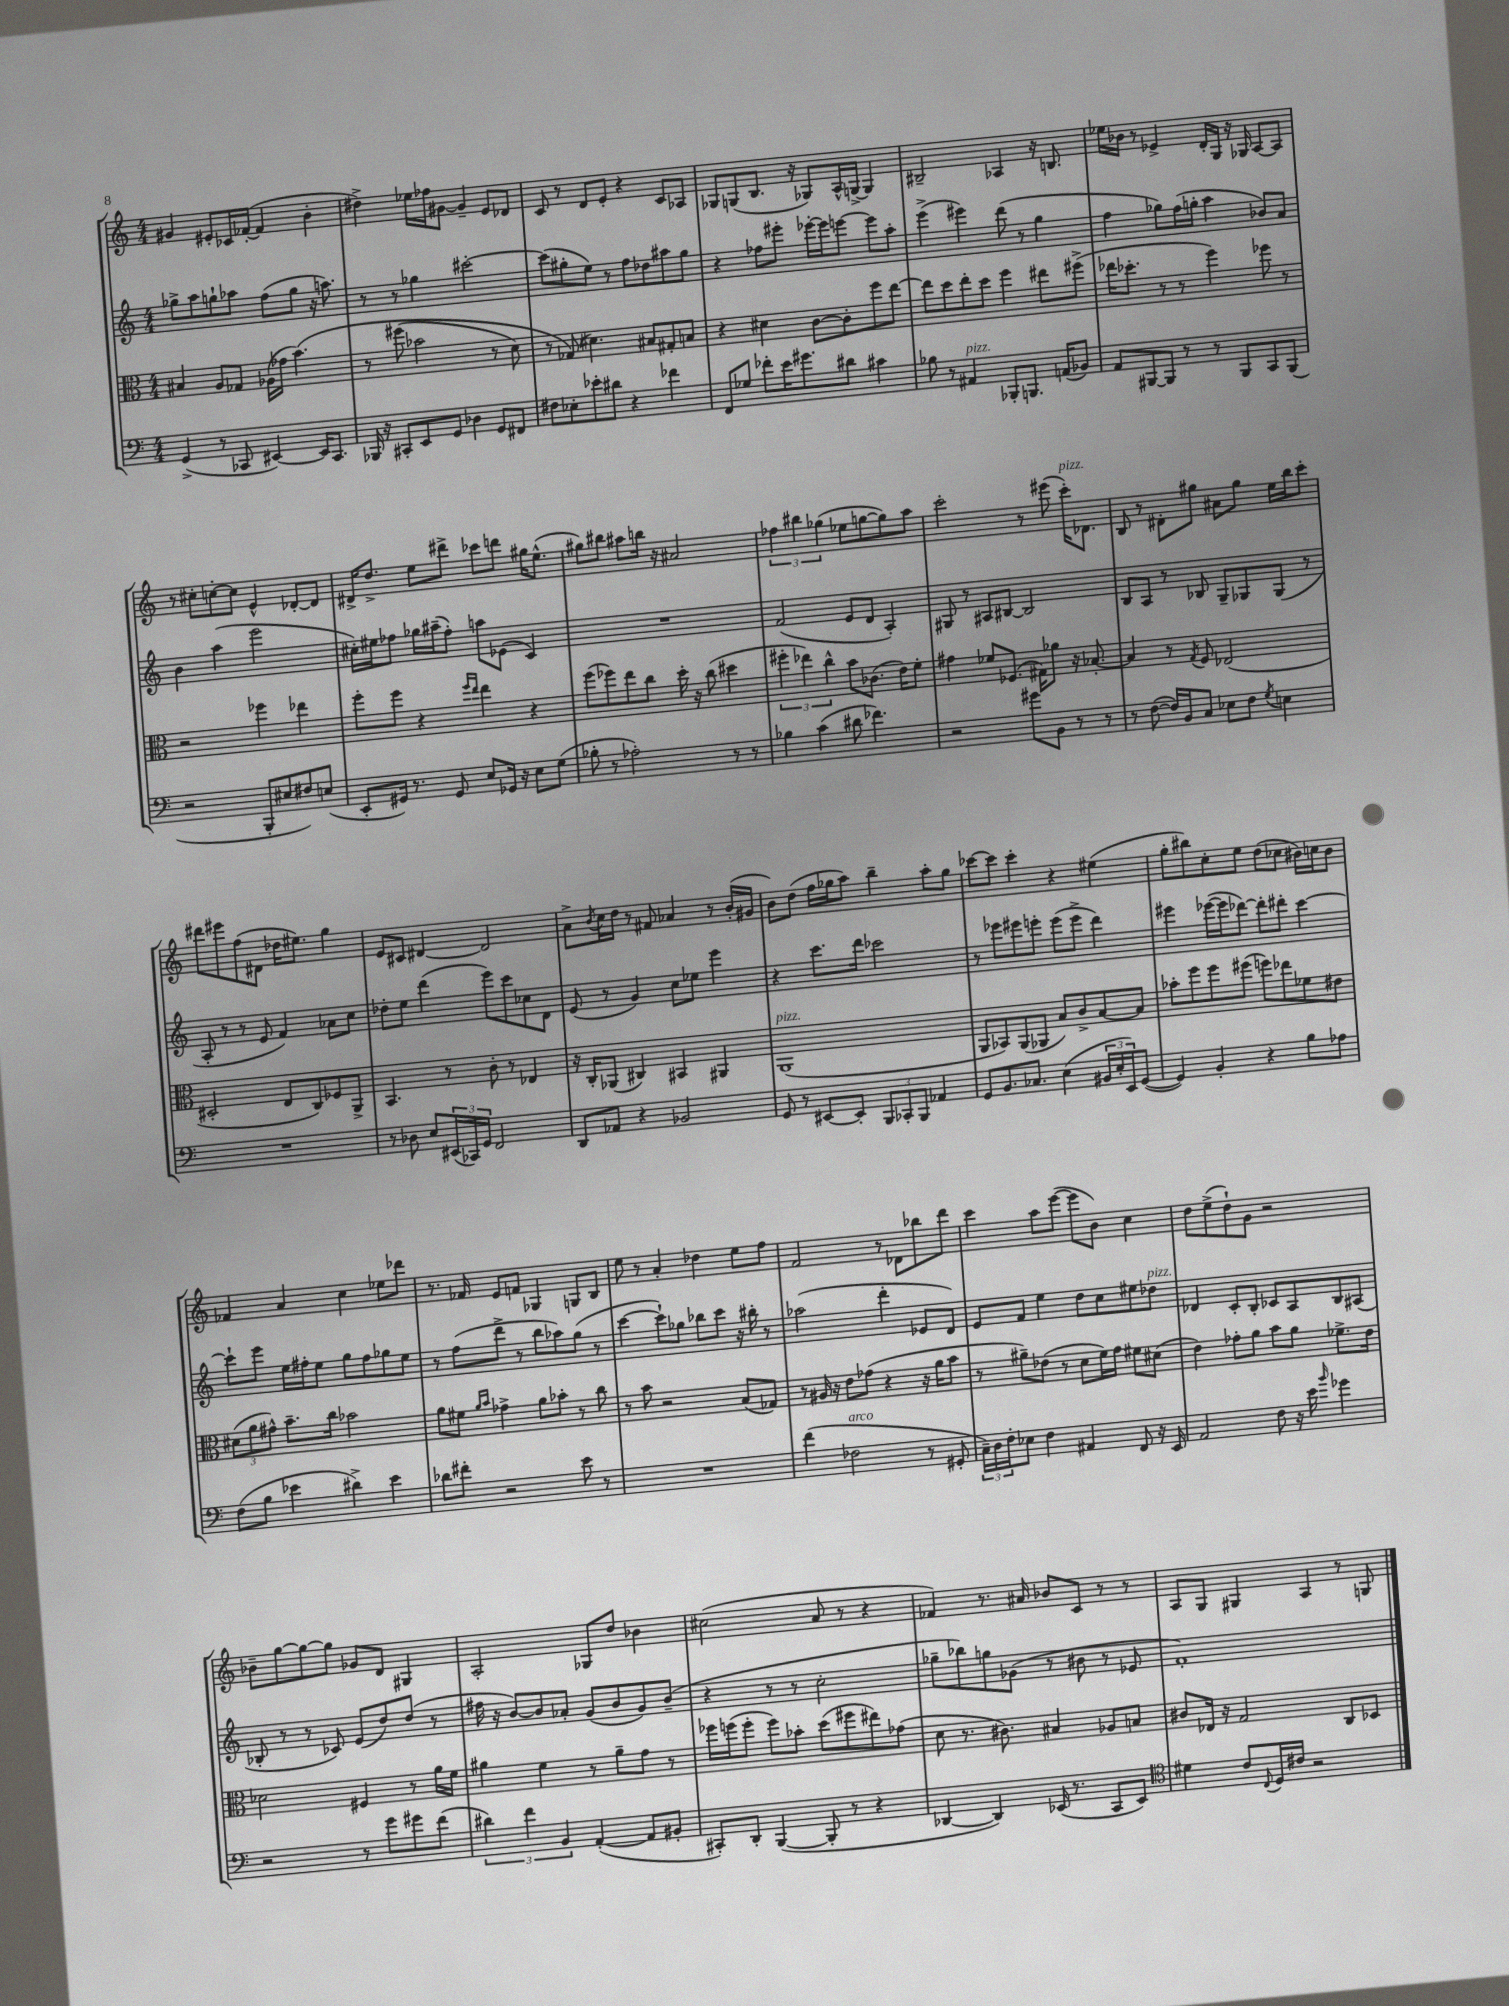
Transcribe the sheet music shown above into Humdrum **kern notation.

**kern	**kern	**kern	**kern
*staff4	*staff3	*staff2	*staff1
*clefF4	*clefC3	*clefG2	*clefG2
*k[]	*k[]	*k[]	*k[]
*M4/4	*M4/4	*M4/4	*M4/4
(4GG^	4B#	8gg-^	4g#
.	.	8aa	.
8r	8A	8gg`	8e#'
8CC-	8G-	8aa-	16c-
.	.	.	([16f-'
[4EE#)	(16A-	(8ff	4f-]
.	16g-	.	.
.	&(4.b)	8gg	.
16EE#]	.	16r	4b'
8.CC-	.	8.aa)	.
=	=	=	=
16BBB-	8r	8r	4dd#^)
16r	.	.	.
8CC#'	(8ff#	8r	.
8EE	2b-	4gg-	16ee-
.	.	.	16ff-
8GG	.	.	[8g#
4D-	.	[2ccc#'	4g#~]
8GG	8r	.	8e
8FF#	8d)	.	8d-
=	=	=	=
8F#	8r	(8ccc#]	8c
8E-'	(8G-&)	8gg#'	8r
8e-'	4.d#)	8ee)	8d
8d#	.	8r	8e'
4r	.	8ff	4r
.	8B#	8dd-	.
4f-	8G#'	8aa#	8c
.	8B	8gg#	8A-
=	=	=	=
8FF	4r	4r	8G-
8G-	.	.	(8G
8f-'	4d#	8ff-	8.B
16e	.	8eee#'	.
8.g#	.	.	16r
.	[8c	[16eee-'	8G-)
.	.	16eee-]	.
8d#	8c']	[8eee	16A^^
.	.	.	[16G^
4c#	8ff	8eee]	4G]
.	[8ee	8aa'	.
=	=	=	=
8B-	8ee]	(4eee^	2B#~
8r	8dd	.	.
4AA#	8ee'	4eee#)	.
.	8dd	.	.
8BBB-'	4ff	(8ddd	4A-
8.BBB	.	8r	.
.	8ee#	4gg	16r
(16AA	.	.	8.B
8BB-)	(8ff#^	.	.
=	=	=	=
8AA	16ee-	4ff	16ee-
.	8.dd-'	.	16b-
[8BBB#	.	.	8r
8BBB#]	8r	8gg-)	4e-^
8r	8r	(16ff	.
.	.	16gg'	.
8r	4ff)	4aa	16d'
.	.	.	16G
8BBB#	.	.	16r
.	.	.	16G-
8CC	8ff-	8b-)	[8A
(8BBB#	8r	8a	8A]
=	=	=	=
2r	2r	4b	8r
.	.	.	8cc#'
.	.	(4aa	[8cc'
.	.	.	8cc]
8BBB'	4ff-	2eee	4e^^
8E#	.	.	.
8F#)	4ee-	.	[8d-'
(8E	.	.	8d-]
=	=	=	=
8EE'	8ff'	16cc#')	16d#^
.	.	16ee#	8.dd^
16GG#)	8ff	8ff-	.
8.r	.	.	.
.	4r	16gg-	8ee
.	.	(16aa#~	.
8GG#	.	8ff-')	8ddd#^
.	16qqff	.	.
.	16qqee	.	.
8E	4ee	8aa	8ccc-
16GG-	.	(8e-	8ddd
16r	.	.	.
8E	4r	4c)	16gg#
.	.	.	(8.ee^^
(8G	.	.	.
=	=	=	=
8B-'	(8ff	1r	8gg#)
8r	8ff-)	.	8bb#
2A-')	8ee	.	8aa#
.	8cc	.	16bb
.	.	.	16r
.	16dd'	.	2a#
.	16r	.	.
.	(8cc	.	.
8r	4dd#	.	.
8r	.	.	.
=	=	=	=
4B-	6ff#'	(2f	6ff-
.	6ee-)	.	6bb#
(4c	.	.	.
.	6cc^^	.	(6gg-
8d#	8b	8e	8ee-
4.f-)	(8.c-	8d	[8gg
.	.	4A')	8gg])
.	16e)	.	.
.	8f'	.	8aa
=	=	=	=
2r	4g#	8G#	2ccc'
.	.	8r	.
.	8f-	8A#	.
.	(8.F-	[8B#	.
8g#	.	2B#]	8r
.	16G#)	.	.
8BB	8a-	.	(8eee#
8r	16r	.	16ccc')
.	[8.B-'	.	8.d-
8r	.	.	.
=	=	=	=
8r	4B-]	8B	8B
([8F	.	8A	8r
16F])	8r	8r	8d#'
16BB	.	.	.
.	8qG	.	.
8C	8F	8B-	8gg#
8E-	(2E-	8G~	8a#
8F	.	8G-	8gg#
8qG	.	.	.
4E	.	(8G-	16ee
.	.	.	16bb
.	.	8r	8ccc'
=	=	=	=
1r	2D#'	8A'	8ddd#
.	.	8r	8eee#
.	.	8r	(8ff
.	.	8e	8d#
.	8E	4f)	16dd-
.	.	.	8.ee#)
.	8C)	.	.
.	8F-	8a-	4gg
.	8AA^	8cc	.
=	=	=	=
8r	4.BB	8dd-'	8e
8D-	.	8ee	8c#
8E	.	(4ddd	[4d#
(24EE#	8r	.	.
24CC-)	.	.	.
24GG	.	.	.
2FF	8c'	8eee)	2d#]
.	8r	8ccc	.
.	4E-	8cc-	.
.	.	8d	.
=	=	=	=
8DD	16r	(8e	8a^
.	16C'	.	.
.	.	.	8qb
8AA-	(8AA-	8r	16cc
.	.	.	16dd
4r	4C#)	4g)	8r
.	.	.	8f#
2BB-	4BB#	8cc	4a-
.	.	8ee-	.
.	4AA#	4eee	8r
.	.	.	(16b'
.	.	.	16g#
=	=	=	=
8GG	(1AA	4r	8b)
8r	.	.	(8dd
[8EE#	.	8.ccc	16ff
.	.	.	16gg-
8EE#']	.	.	8aa)
.	.	16ddd	.
12BBB	.	2ccc-	4bb~
12CC-'	.	.	.
12BBB	.	.	.
4AA-	.	.	8aa'
.	.	.	8gg-
=	=	=	=
8GG	8AA	8r	[8ccc-
8.BB	8BB-)	8eee-	8ccc-]
.	(8AA	8eee#	4ccc-'
8.C-	.	.	.
.	8AA-	8eee'	.
(4E	8B)	(8eee	4r
.	8c^	8eee^	.
24BB#	[8B	4ddd)	(4ee#
24E'	.	.	.
24EE)	.	.	.
([8GG	8B]	.	.
=	=	=	=
4GG])	8b-'	4eee#	8gg'
.	8ff	.	8bb#)
4BB'	8ff	([16eee-	8cc'
.	.	16eee-]	.
.	(8ff#	[8ddd-)	8ee
4r	8ff)	8ddd-']	(8dd
.	8ee-	8ddd#'	8cc-
8B	8f-	[4ccc	16b#)
.	.	.	16cc
8A-	8e#	.	8b#
=	=	=	=
(8F	(12d#	8ccc`]	4f-
.	12a	.	.
8B	.	8eee	.
.	12g#^^)	.	.
4e-	8.b~	16ee	4a
.	.	16ff#'	.
.	.	8ee	.
.	16cc	.	.
4d#^)	2b-	8gg	4cc
.	.	8ff#	.
4e-	.	8gg-	8ee-
.	.	8ee	8ddd-
=	=	=	=
8d-	8a	8r	8.r
8f#'	8f#	(8ff	.
.	.	.	16f-
.	16qqa	.	.
.	16qqb	.	.
2r	4g-^	8ddd^	8e
.	.	8r	8f
.	8a	8bb	4G-
.	8b-'	8aa-)	.
8e	8r	(8gg	8G
8r	8cc	8r	8B
=	=	=	=
1r	8r	[4ccc	8ee
.	8b	.	8r
.	2r	8ccc`])	4a'
.	.	8gg-	.
.	.	8bb-	4dd-
.	.	8ccc	.
.	(8B	16r	8ee
.	.	16bb#'	.
.	8G-)	8r	8ff
=	=	=	=
(4f	8r	(2aa-	2f
.	16A#	.	.
.	16r	.	.
2F-	8e	.	.
.	(8g-	.	.
.	4r	4ddd'	8r
.	.	.	8d-
8r	16r	8e-	8bb-
.	16a	.	.
8GG#'	8b	8d)	8ddd
=	=	=	=
24C~)	8r	8e	4ccc
24D	.	.	.
24F'	.	.	.
8E-	8a#~)	8f	.
4F	(8e-	4ee	8aa
.	8r	.	([8eee
4AA#	8d	8dd	8eee]
.	16f)	8cc	8b)
.	16g	.	.
8FF	8f#	8ee#	4cc
16r	(8d#	8dd-	.
16EE	.	.	.
=	=	=	=
2AA	4e)	4d-	8dd
.	.	.	(8ee^
.	8g-'	8c'	8dd`)
.	8a	8B'	8g
8F	8b	8c-	2r
16r	8a	8A	.
16e	.	.	.
16qqb	.	.	.
4g-	8.f-^	8B	.
.	.	(8A#	.
.	16e	.	.
=	=	=	=
2r	2d-	8B-'	8b-~
.	.	8r	[8gg
.	.	8r	8gg_
.	.	8c-)	8gg]
8r	4F#	(8e	8g-
8g	.	8dd)	8d
8g#	8r	(8dd	4G#
(8f	16a	8r	.
.	16f	.	.
=	=	=	=
6d#)	4a#	16ff#	2A'
.	.	16r	.
.	.	[8b)	.
6f	.	.	.
.	4f	8b]	.
6BB	.	.	.
.	.	8a-'	.
([4AA'	8r	(8g	8G-
.	8a#~	8b	8dd
8AA]	8g	8g)	4b-
8BB#'	8r	(8b~	.
=	=	=	=
8CC#')	16ff-	4r	(2cc#
.	(16ff	.	.
8DD'	8ff'	.	.
([4BBB	8ff)	8r	.
.	8b-'	8r	.
8BBB']	(8dd	2cc'	8a
8r	8ff#	.	8r
4r	8ee#)	.	4r
.	(8g-	.	.
=	=	=	=
[4DD-	8d	8gg-~	4f-)
.	8.r	8bb-)	.
4DD-])	.	8gg	8.r
.	8.c#)	.	.
.	.	(8g-	.
.	.	.	16a#
(16EE-	4B#	8r	8b-
8.r	.	.	.
.	.	8b#	8c
8CC	8A-	8r	8r
8EE-)	8B	8e-	8r
=	=	=	=
*clefC4	*	*	*
4d#	8c#	1f')	8A
.	16E-	.	8G
.	16r	.	.
8c	2G	.	4G#
8qqC	.	.	.
16D	.	.	.
16c#	.	.	.
2r	.	.	4A
.	8C	.	8r
.	8D-	.	8G
==	==	==	==
*-	*-	*-	*-
